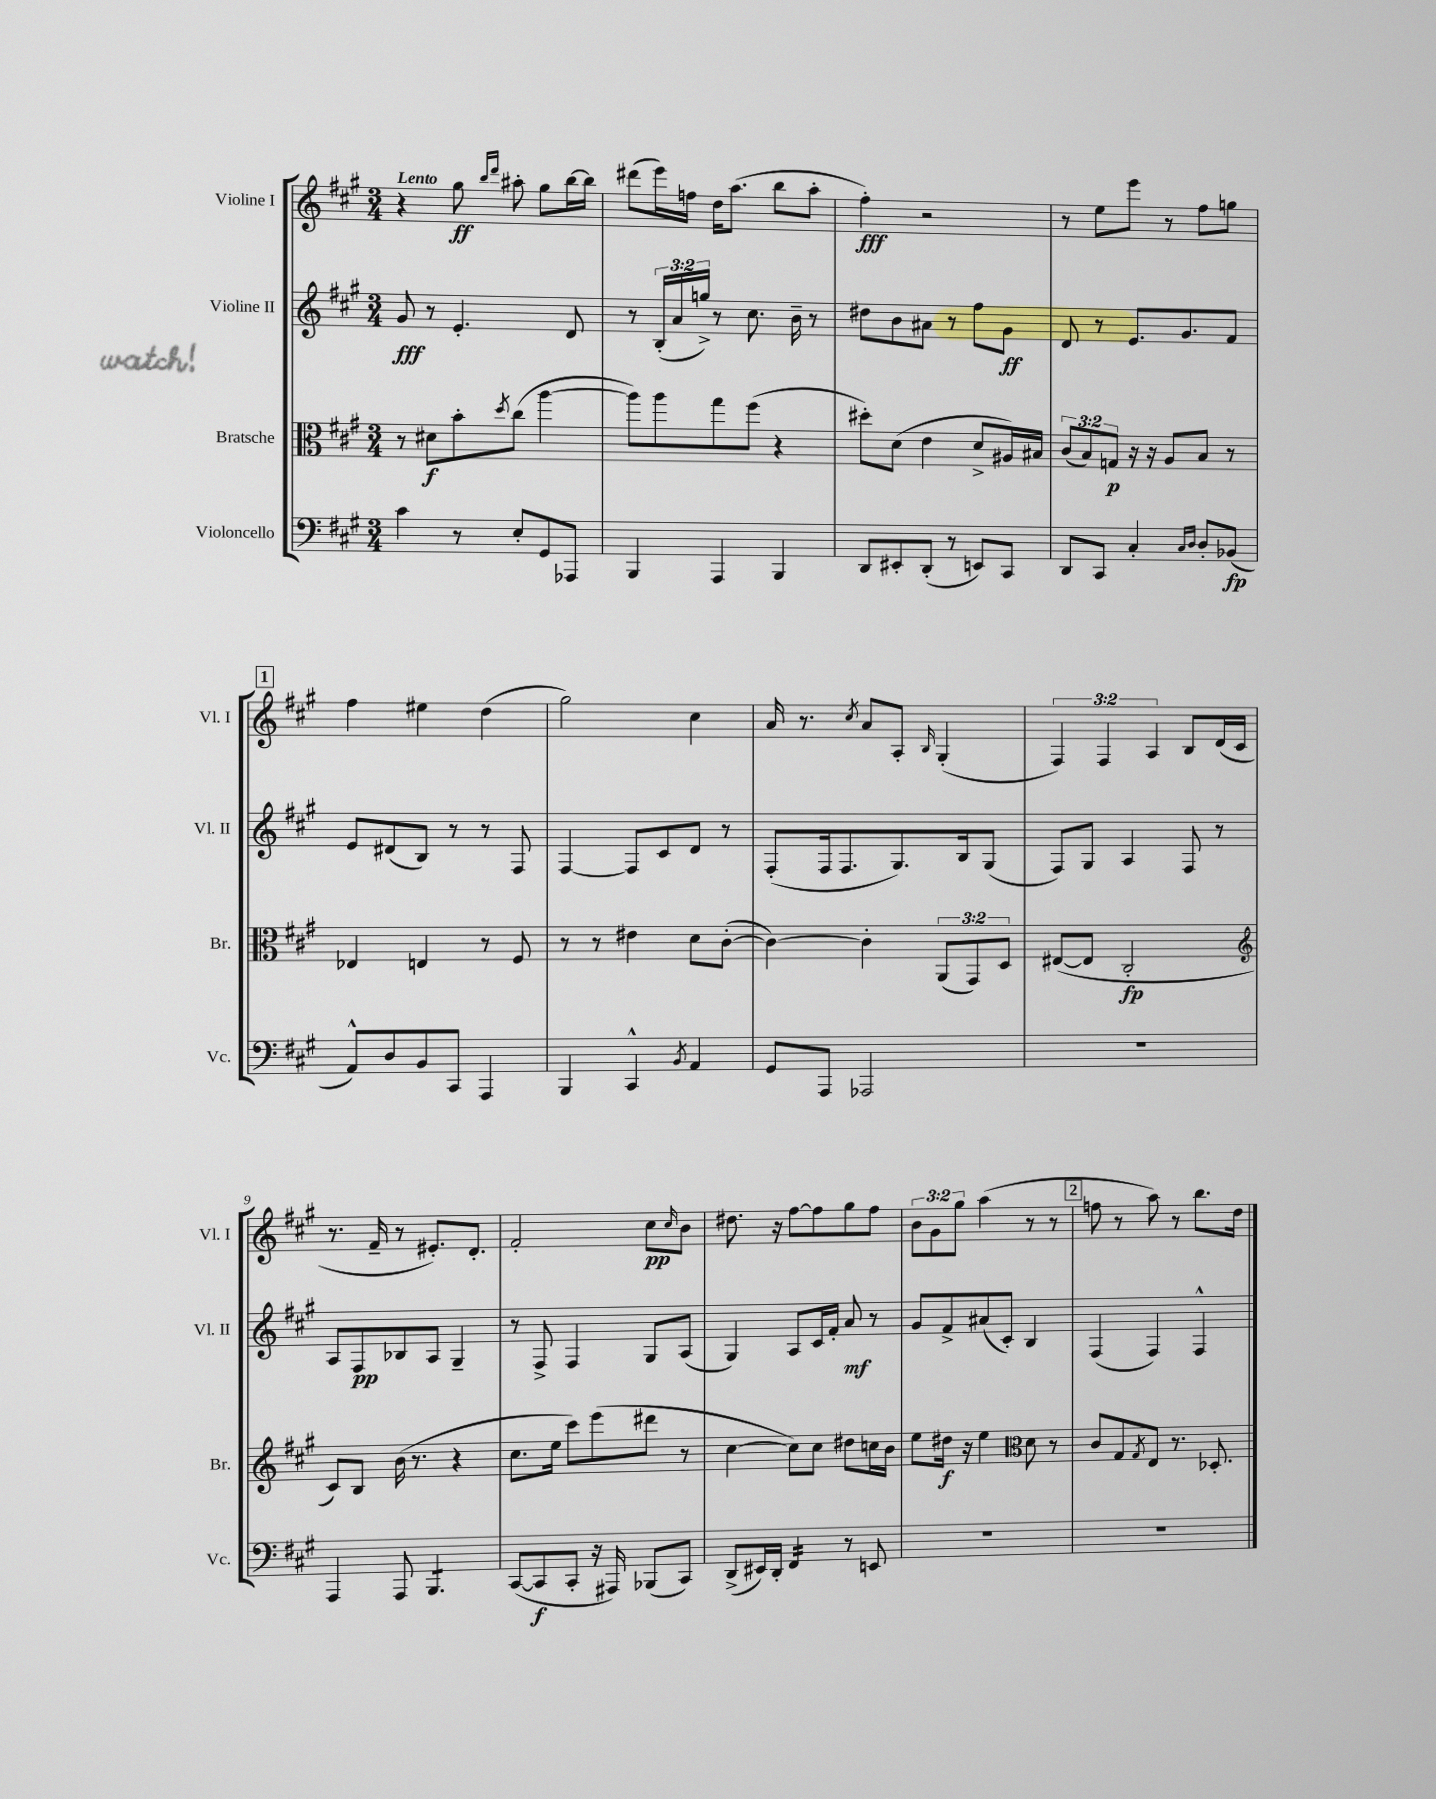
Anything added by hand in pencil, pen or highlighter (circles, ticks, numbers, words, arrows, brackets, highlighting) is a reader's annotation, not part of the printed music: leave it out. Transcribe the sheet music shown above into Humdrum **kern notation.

**kern	**dynam	**kern	**dynam	**kern	**dynam	**kern	**dynam
*part4	*part4	*part3	*part3	*part2	*part2	*part1	*part1
*staff4	*staff4	*staff3	*staff3	*staff2	*staff2	*staff1	*staff1
*I"Violoncello	*	*I"Bratsche	*	*I"Violine II	*	*I"Violine I	*
*I'Vc.	*	*I'Br.	*	*I'Vl. II	*	*I'Vl. I	*
*clefF4	*	*clefC3	*	*clefG2	*	*clefG2	*
*k[f#c#g#]	*	*k[f#c#g#]	*	*k[f#c#g#]	*	*k[f#c#g#]	*
*M3/4	*	*M3/4	*	*M3/4	*	*M3/4	*
=1	=1	=1	=1	=1	=1	=1	=1
!	!	!	!	!	!	!LO:TX:a:B:t=Lento	!
4c#\	.	8r	.	8g#/	fff	4r	.
.	.	8d#X\L	f	8r	.	.	.
8r	.	8b'\	.	4.e'/	.	8gg#\	ff
.	.	.	.	.	.	16qqbb/LL	.
.	.	8qdd/	.	.	.	16qqddd/JJ	.
8E'/L	.	(8cc#\J	.	.	.	8aa#X'\	.
8GG#/	.	[4aa\	.	.	.	8gg#\L	.
8AAA-X/J	.	.	.	8d/	.	[16bb\L	.
.	.	.	.	.	.	16bb\JJ]	.
=2	=2	=2	=2	=2	=2	=2	=2
4BBB/	.	8aa\L])	.	8r	.	(8ddd#X\L	.
.	.	8aa\	.	(24B'/LL	.	16eee\L)	.
.	.	.	.	24a/	.	.	.
.	.	.	.	.	.	16ffn\JJ	.
.	.	.	.	24ggn^/JJ)	.	.	.
4AAA/	.	8gg#\	.	8r	.	16dd\KL	.
.	.	.	.	.	.	(8.aa\J	.
.	.	(8ff#\J	.	8.cc#\	.	.	.
4BBB/	.	4r	.	.	.	8bb\L	.
.	.	.	.	16b~\	.	.	.
.	.	.	.	8r	.	8aa'\J	.
=3	=3	=3	=3	=3	=3	=3	=3
8DD/L	.	8dd#X'\L)	.	8dd#X\L	.	4ff#'\)	fff
8EE#X'/	.	(8d\J	.	8b\	.	.	.
(8DD'/J	.	4e\	.	8a#X\J	.	2r	.
8r	.	.	.	8r	.	.	.
8EEn/L)	.	8d^/L	.	8ff#\L	.	.	.
8CC#/J	.	16A#X/L)	.	8g#\J	ff	.	.
.	.	16B#X/JJ	.	.	.	.	.
=4	=4	=4	=4	=4	=4	=4	=4
8DD/L	.	(12c#/L	.	8d/	.	8r	.
.	.	12B/)	.	.	.	.	.
8CC#/J	.	.	.	8r	.	8ee\L	.
.	.	12Gn/J	p	.	.	.	.
4C#'/	.	16r	.	8.e/L	.	8eee\J	.
.	.	16r	.	.	.	.	.
.	.	8A/L	.	.	.	8r	.
.	.	.	.	8.g#/	.	.	.
16qqC#/LL	.	.	.	.	.	.	.
16qqD/JJ	.	.	.	.	.	.	.
8D'/L	.	8B/J	.	.	.	8ff#\L	.
(8BB-X/J	fp	8r	.	8f#/J	.	8ggn\J	.
!!LO:LB:g=z
!!LO:REH:place=s1:t=1
=5	=5	=5	=5	=5	=5	=5	=5
8AA^^/L)	.	4E-X/	.	8e/L	.	4ff#\	.
8D/	.	.	.	(8d#X/	.	.	.
8BB/	.	4En/	.	8B/J)	.	4ee#X\	.
8CC#/J	.	.	.	8r	.	.	.
4AAA/	.	8r	.	8r	.	(4dd\	.
.	.	8F#/	.	8F#/	.	.	.
=6	=6	=6	=6	=6	=6	=6	=6
4BBB/	.	8r	.	[4F#/	.	2gg#\)	.
.	.	8r	.	.	.	.	.
4CC#^^/	.	4e#X\	.	8F#/L]	.	.	.
.	.	.	.	8c#/	.	.	.
8qBB/	.	.	.	.	.	.	.
4AA/	.	8d\L	.	8d/J	.	4cc#\	.
.	.	([8c#'\J	.	8r	.	.	.
=7	=7	=7	=7	=7	=7	=7	=7
8GG#/L	.	4c#\_)	.	(8F#'/L	.	16a/	.
.	.	.	.	.	.	8.r	.
8AAA/J	.	.	.	16F#/k	.	.	.
.	.	.	.	8.F#/	.	.	.
.	.	.	.	.	.	8qcc#/	.
2AAA-X/	.	4c#'\]	.	.	.	8a/L	.
.	.	.	.	8.G#/)	.	8A'/J	.
.	.	.	.	.	.	16qqB/	.
.	.	(12AA/L	.	.	.	(4G#'/	.
.	.	.	.	16B/k	.	.	.
.	.	12GG#/)	.	.	.	.	.
.	.	.	.	(8G#/J	.	.	.
.	.	12D/J	.	.	.	.	.
=8	=8	=8	=8	=8	=8	=8	=8
2.r	.	([8E#X/L	.	8F#/L)	.	6F#/)	.
.	.	8E#/J]	.	8G#/J	.	.	.
.	.	.	.	.	.	6F#/	.
.	.	2C#'/	fp	4A/	.	.	.
.	.	.	.	.	.	6A/	.
.	.	.	.	8F#/	.	8B/L	.
.	.	.	.	8r	.	(16d/L	.
.	.	.	.	.	.	16c#/JJ	.
!!LO:LB:g=z
=9	=9	=9	=9	=9	=9	=9	=9
*	*	*clefG2	*	*	*	*	*
4AAA/	.	8c#/L)	.	8A/L	.	8.r	.
.	.	8B/J	.	8F#/	pp	.	.
.	.	.	.	.	.	16f#~/	.
8AAA/	.	(16b\	.	8B-X/	.	8r	.
.	.	8.r	.	.	.	.	.
*tremolo	*	*	*	*	*	*	*
8BBB/L	.	.	.	8A/J	.	8.e#X'/L)	.
8BBB/	.	4r	.	4G#~/	.	.	.
.	.	.	.	.	.	8.d'/J	.
8BBB/J	.	.	.	.	.	.	.
*Xtremolo	*	*	*	*	*	*	*
=10	=10	=10	=10	=10	=10	=10	=10
([8CC#/L	.	8.cc#\L	.	8r	.	2f#'/	.
8CC#/]	f	.	.	8F#^/	.	.	.
.	.	16ee\Jk	.	.	.	.	.
8CC#'/J	.	8ccc#\L)	.	4F#/	.	.	.
16r	.	(8eee\	.	.	.	.	.
16AAA#X/)	.	.	.	.	.	.	.
(8BBB-X/L	.	8ddd#X\J	.	8G#/L	.	8cc#\L	pp
.	.	.	.	.	.	16qqcc#/	.
8CC#/J)	.	8r	.	(8A/J	.	8b\J	.
=11	=11	=11	=11	=11	=11	=11	=11
(8DD^/L	.	[4cc#\	.	4G#/)	.	8.dd#X\	.
16EE#X/L)	.	.	.	.	.	.	.
16DD'/JJ	.	.	.	.	.	16r	.
*tremolo	*	*	*	*	*	*	*
16FF#/LL	.	8cc#\L])	.	8A/L	.	[8ff#\L	.
16FF#/	.	.	.	.	.	.	.
16FF#/	.	8cc#\J	.	16c#/L	.	8ff#\]	.
16FF#/JJ	.	.	.	16f#'/JJ	.	.	.
*Xtremolo	*	*	*	*	*	*	*
8r	.	8dd#X\L	.	8a/	mf	8gg#\	.
8EEn/	.	16ccn\L	.	8r	.	8ff#\J	.
.	.	16b\JJ	.	.	.	.	.
=12	=12	=12	=12	=12	=12	=12	=12
2.r	.	8ee\L	.	8g#/L	.	12b\L	.
.	.	.	.	.	.	12g#\	.
.	.	16dd#X\Jk	f	8f#^/	.	.	.
.	.	.	.	.	.	12gg#\J	.
.	.	16r	.	.	.	.	.
.	.	4ee\	.	(8a#X/	.	(4aa\	.
.	.	.	.	8c#'/J)	.	.	.
*	*	*clefC3	*	*	*	*	*
.	.	8d\	.	4B/	.	8r	.
.	.	8r	.	.	.	8r	.
!!LO:REH:place=s1:t=2
=13	=13	=13	=13	=13	=13	=13	=13
2.r	.	8c#/L	.	(4F#/	.	8ffn\	.
.	.	8G#/	.	.	.	8r	.
.	.	8qG#/	.	.	.	.	.
.	.	8E/J	.	4F#/)	.	8aa\)	.
.	.	8.r	.	.	.	8r	.
.	.	.	.	4F#^^/	.	8.bb\L	.
.	.	8.D-X'/	.	.	.	.	.
.	.	.	.	.	.	16dd\Jk	.
==	==	==	==	==	==	==	==
*-	*-	*-	*-	*-	*-	*-	*-
